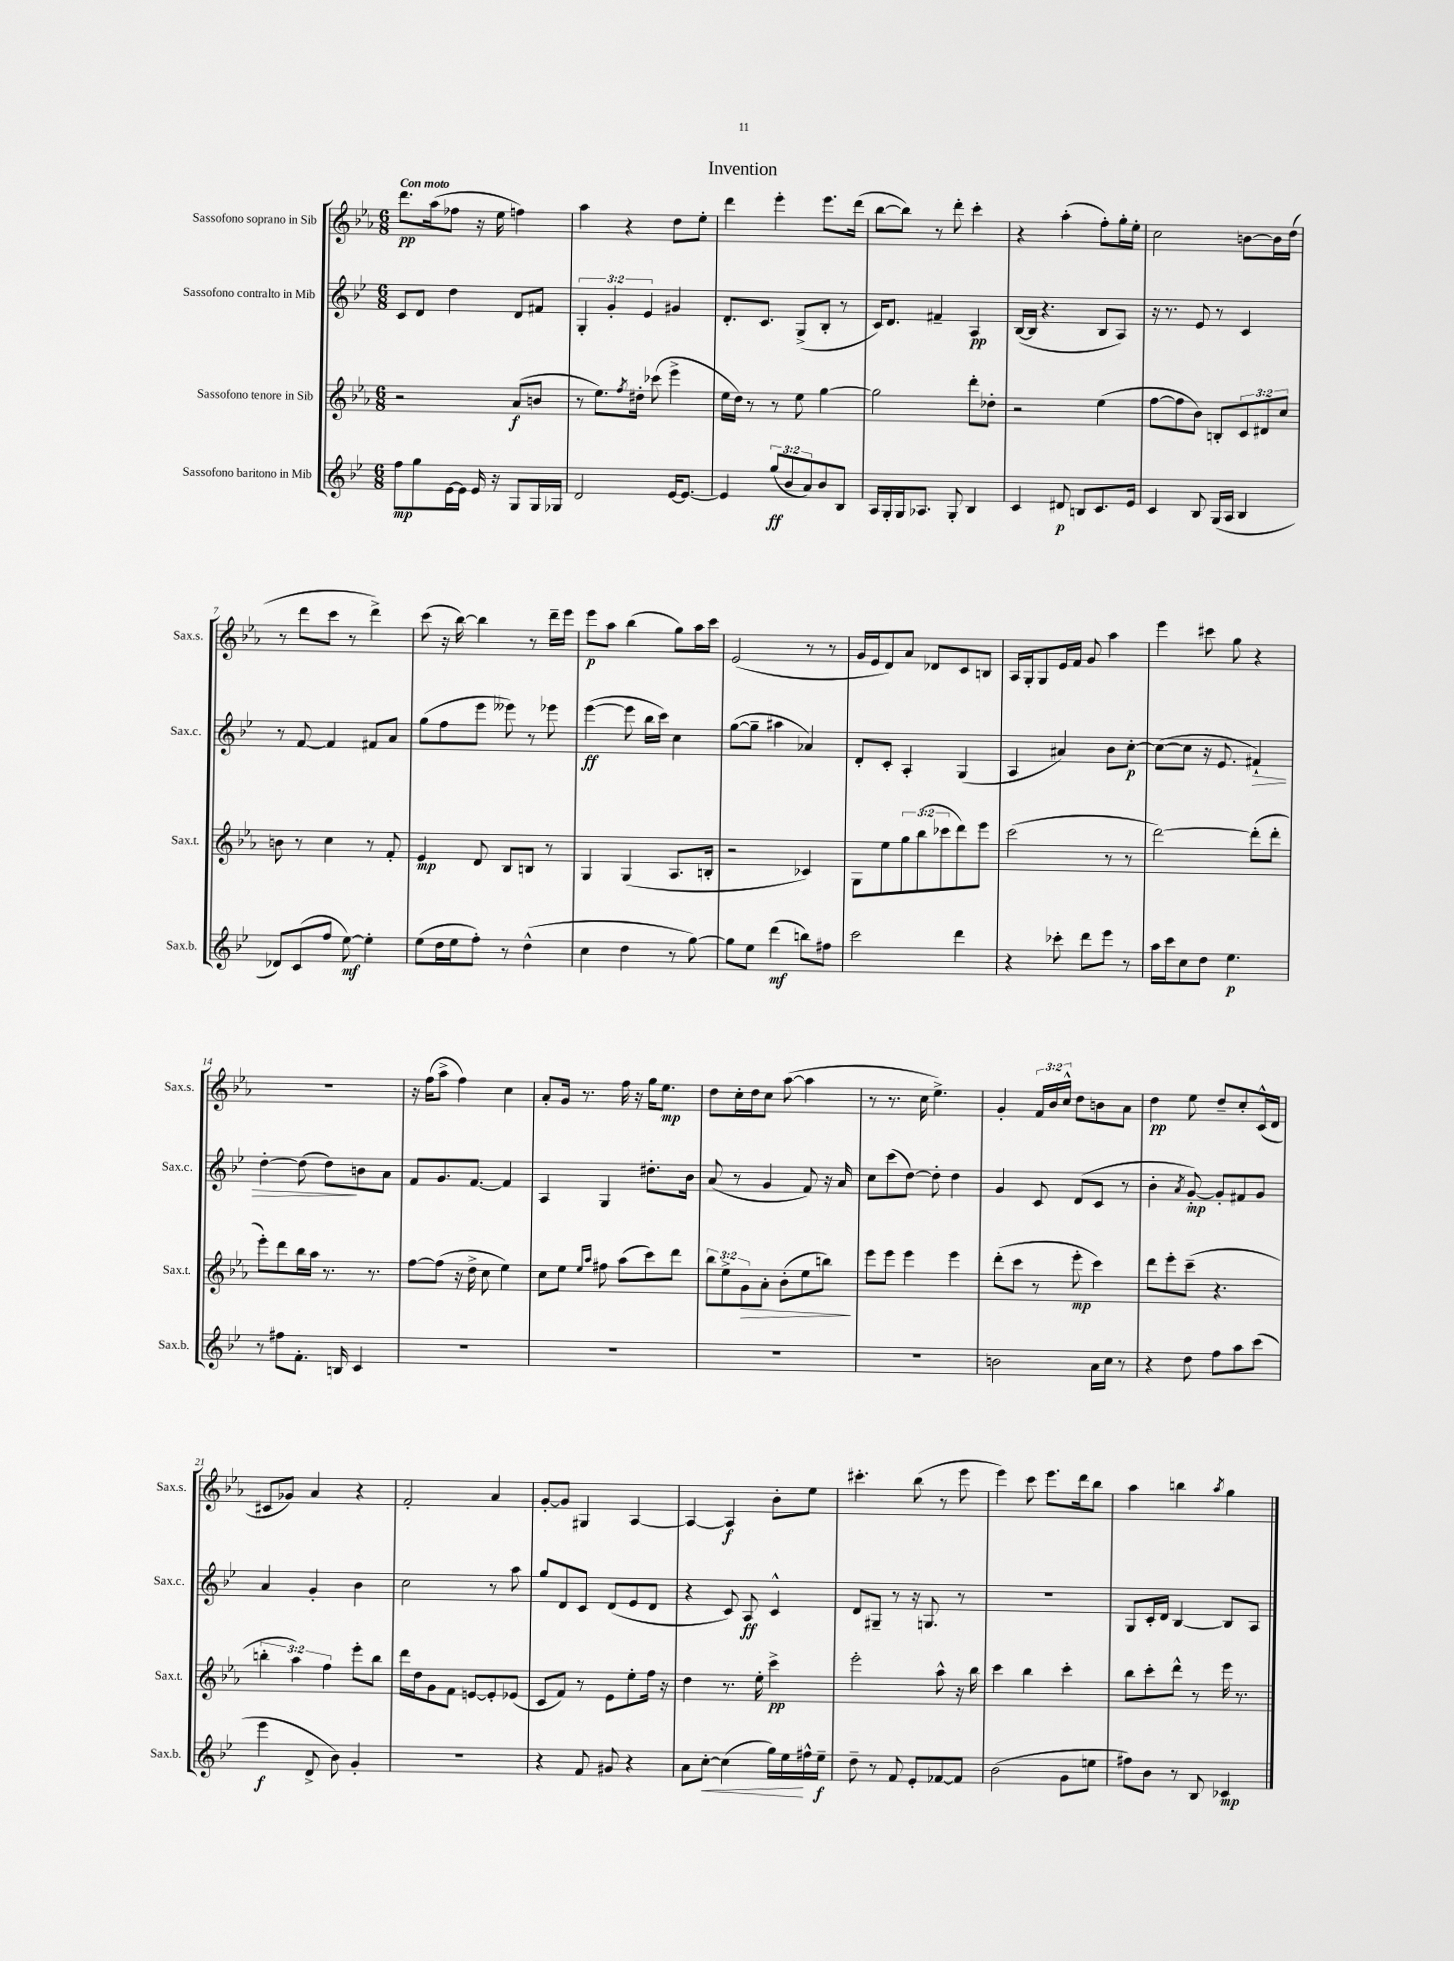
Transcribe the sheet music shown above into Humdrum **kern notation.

**kern	**kern	**kern	**kern
*staff4	*staff3	*staff2	*staff1
*clefG2	*clefG2	*clefG2	*clefG2
*k[b-e-]	*k[b-e-a-]	*k[b-e-]	*k[b-e-a-]
*M6/8	*M6/8	*M6/8	*M6/8
8ff	2r	8c	8.ddd
8gg	.	8d	.
.	.	.	(16aa-
[16e-	.	4dd	8ff-
16e-]	.	.	.
16e-	.	.	16r
16r	.	.	16ee-
8G	(8a-	8d	4ff)
16G	8b	8f#	.
16G-	.	.	.
=	=	=	=
2d	8r	6G'	4aa-
.	8.ee-)	.	.
.	.	6g'	.
.	.	.	4r
.	8qff	.	.
.	16dd#'	.	.
.	.	6e-	.
.	(8ccc-	.	.
[16e-	4eee-^	4g#	8dd
8.e-_	.	.	.
.	.	.	8ee-'
=	=	=	=
4e-]	16ee-	8.d'	4ddd
.	16dd)	.	.
.	8r	.	.
.	.	8.c	.
(12gg	8r	.	4eee-'
12b-	.	.	.
.	8ee-	(8G^	.
12a)	.	.	.
8b-	[4gg	8B-'	8.eee-
8B-	.	8r	.
.	.	.	(16ddd
=	=	=	=
16A	2gg]	16c)	[8bb-
16G'	.	8.d	.
16G	.	.	8bb-])
8.A-	.	.	.
.	.	4f#~	8r
8G'	.	.	8ddd'
4B-	8ddd'	4A	4ccc'
.	8dd-'	.	.
=	=	=	=
4c	2r	([16B-	4r
.	.	16B-]	.
.	.	4.r	.
8d#	.	.	(4aa-'
8B	.	.	.
8.c	(4ee-	8B-	8ff')
.	.	8A)	16gg'
16e-	.	.	16ee-'
=	=	=	=
4c	[8ff	16r	2cc
.	.	8.r	.
.	8ff]	.	.
8B-	8b-)	8e-	.
(16G	8B'	8r	.
16A	.	.	.
4B-	12c	4c	[8b
.	12d#	.	.
.	.	.	16b]
.	12cc	.	.
.	.	.	(16dd
=	=	=	=
8d-)	8b	8r	8r
(8c	8r	[8f	8ddd
8ff	4cc	4f]	8ccc
[8ee-)	.	.	8r
4ee-']	8r	8f#	4ddd^)
.	8f'	8a	.
=	=	=	=
(8ee-	4e-	(8gg	(8ccc
16dd	.	8ff	16r
16ee-	.	.	[16bb-)
8ff')	8d	8eee-	4bb-]
8r	8B-	8eee--)	.
(4dd^^	8B	8r	8r
.	8r	8eee-	16ddd~
.	.	.	16eee-
=	=	=	=
4cc	4G	([4eee-	8eee-
.	.	.	8aa-
4dd	(4G	8eee-]	(4bb-
.	.	16bb-	.
.	.	16ccc)	.
8r	8.A-	4cc	8gg)
[8gg)	.	.	16aa-
.	16B'	.	16ccc
=	=	=	=
8gg]	2r	([8gg	(2e-
8ee-	.	8gg~]	.
(4ddd	.	4aa#	.
8bb)	4c-)	4a-)	8r
8ff#	.	.	8r
=	=	=	=
2ccc	8G	8d'	16g
.	.	.	16e-
.	8ee-	8c'	8d)
.	12gg	4A'	8a-
.	(12bb-	.	.
.	.	.	8d-
.	12ccc-	.	.
4ddd	8ddd)	(4G	8c
.	8eee-	.	8B
=	=	=	=
4r	(2ccc	4A	16A-
.	.	.	16G'
.	.	.	8G
8ccc-'	.	4a#)	16e-
.	.	.	16f
8ddd	.	.	8g
8eee-	8r	8b-	4aa-
8r	8r	[8cc'	.
=	=	=	=
16aa	[2ddd)	(8cc_	4eee-
16ccc	.	.	.
8cc	.	8cc]	.
8dd	.	16r	8ccc#
.	.	8.e-	.
4.ee-	.	.	8gg
.	(8ddd']	4f#`)	4r
.	8ddd'	.	.
=	=	=	=
8r	8eee-')	[4dd'	2.r
8ff#	8ddd	.	.
8.f'	16bb-	(8dd]	.
.	16aa-	.	.
.	8.r	8dd)	.
16B	.	.	.
4c	.	8b	.
.	8.r	.	.
.	.	8a	.
=	=	=	=
2.r	[8ff	8f	16r
.	.	.	(16ff
.	(8ff]	8.g	8aa-^
.	16r	.	4ff)
.	16dd^	[8.f	.
.	8cc	.	.
.	4ee-)	4f]	4cc
=	=	=	=
2.r	8cc	4A	8a-'
.	8ee-	.	16g
.	.	.	8.r
.	16qqee-	.	.
.	16qqaa-	.	.
.	8ff#	4G	.
.	(8aa-	.	16ff
.	.	.	16r
.	8ccc)	8.dd#'	16gg
.	.	.	8.ee-
.	8ddd	.	.
.	.	16b-	.
=	=	=	=
2.r	12bb-	(8a	8dd
.	12ee-^	.	.
.	.	8r	16cc'
.	12g	.	.
.	.	.	16dd
.	8a-'	4g	8cc
.	(8b-'	.	([8aa-
.	8ee-	8f)	4aa-]
.	8bb)	16r	.
.	.	16a	.
=	=	=	=
2.r	8eee-	8cc	8r
.	8eee-	(8ccc	8.r
.	4eee-	[8dd)	.
.	.	.	16cc
.	.	8dd']	4.ee-^)
.	4eee-	4dd	.
=	=	=	=
2b	(8ddd'	4g	4g'
.	8ccc	.	.
.	8r	8c	24f
.	.	.	24b-
.	.	.	24cc^^
.	8eee-'	(8d	8dd
16a	4ccc)	8c	8b
16cc	.	.	.
8r	.	8r	8a-
=	=	=	=
4r	8ddd	4b-'	4dd
.	8eee-'	.	.
.	.	8qa	.
8dd	(8ccc~	[8g')	8ee-
8ff	4.r	8g']	8dd~
8aa	.	8f#	8cc'
(8ccc	.	8g	(16c^^
.	.	.	16d
=	=	=	=
4eee-	6bb'	4a	8c#
.	.	.	8g-)
.	6aa-)	.	.
8d^	.	4g'	4a-
.	6ff	.	.
8b-)	.	.	.
4g'	8eee-'	4b-	4r
.	8bb	.	.
=	=	=	=
2.r	16ddd	2cc	2f'
.	16dd	.	.
.	8g	.	.
.	8f	.	.
.	[8e	.	.
.	8e']	8r	4a-
.	(8e-	8aa	.
=	=	=	=
4r	8c	8gg	[8g'
.	8f)	8d	8g]
8f	8r	8c	4G#
8g#	8e-	(8d	.
4r	8ee-'	8e-	[4A-
.	16ff	8d	.
.	16r	.	.
=	=	=	=
8a	4dd	4r	4A-_
[8cc'	.	.	.
(4cc]	8.r	8c)	4A-]
.	.	8A	.
.	16ee-'	.	.
16gg)	4ccc^	4c^^	8b-'
16ee-	.	.	.
16ff#^^	.	.	8ee-
16ee-~	.	.	.
=	=	=	=
8dd~	2eee-'	8d	4.ccc#'
8r	.	8G#~	.
8f	.	8r	.
8e-'	.	16r	(8bb-
.	.	8.G	.
[8f-	8aa-^^	.	8r
8f-]	16r	8r	8eee-
.	16bb-	.	.
=	=	=	=
(2b-	4ccc	2.r	4eee-)
.	4bb-	.	8ccc
.	.	.	8.eee-
8g	4ccc'	.	.
.	.	.	16ddd
8ee	.	.	8bb-
=	=	=	=
8ff#)	8bb-	8G	4aa-
8b-	8ccc'	16c'	.
.	.	16d	.
8r	8ddd^^	[4B-	4bb
8B-	8r	.	.
.	.	.	8qaa-
4c-	16eee-	8B-]	4gg
.	8.r	.	.
.	.	8A	.
==	==	==	==
*-	*-	*-	*-
